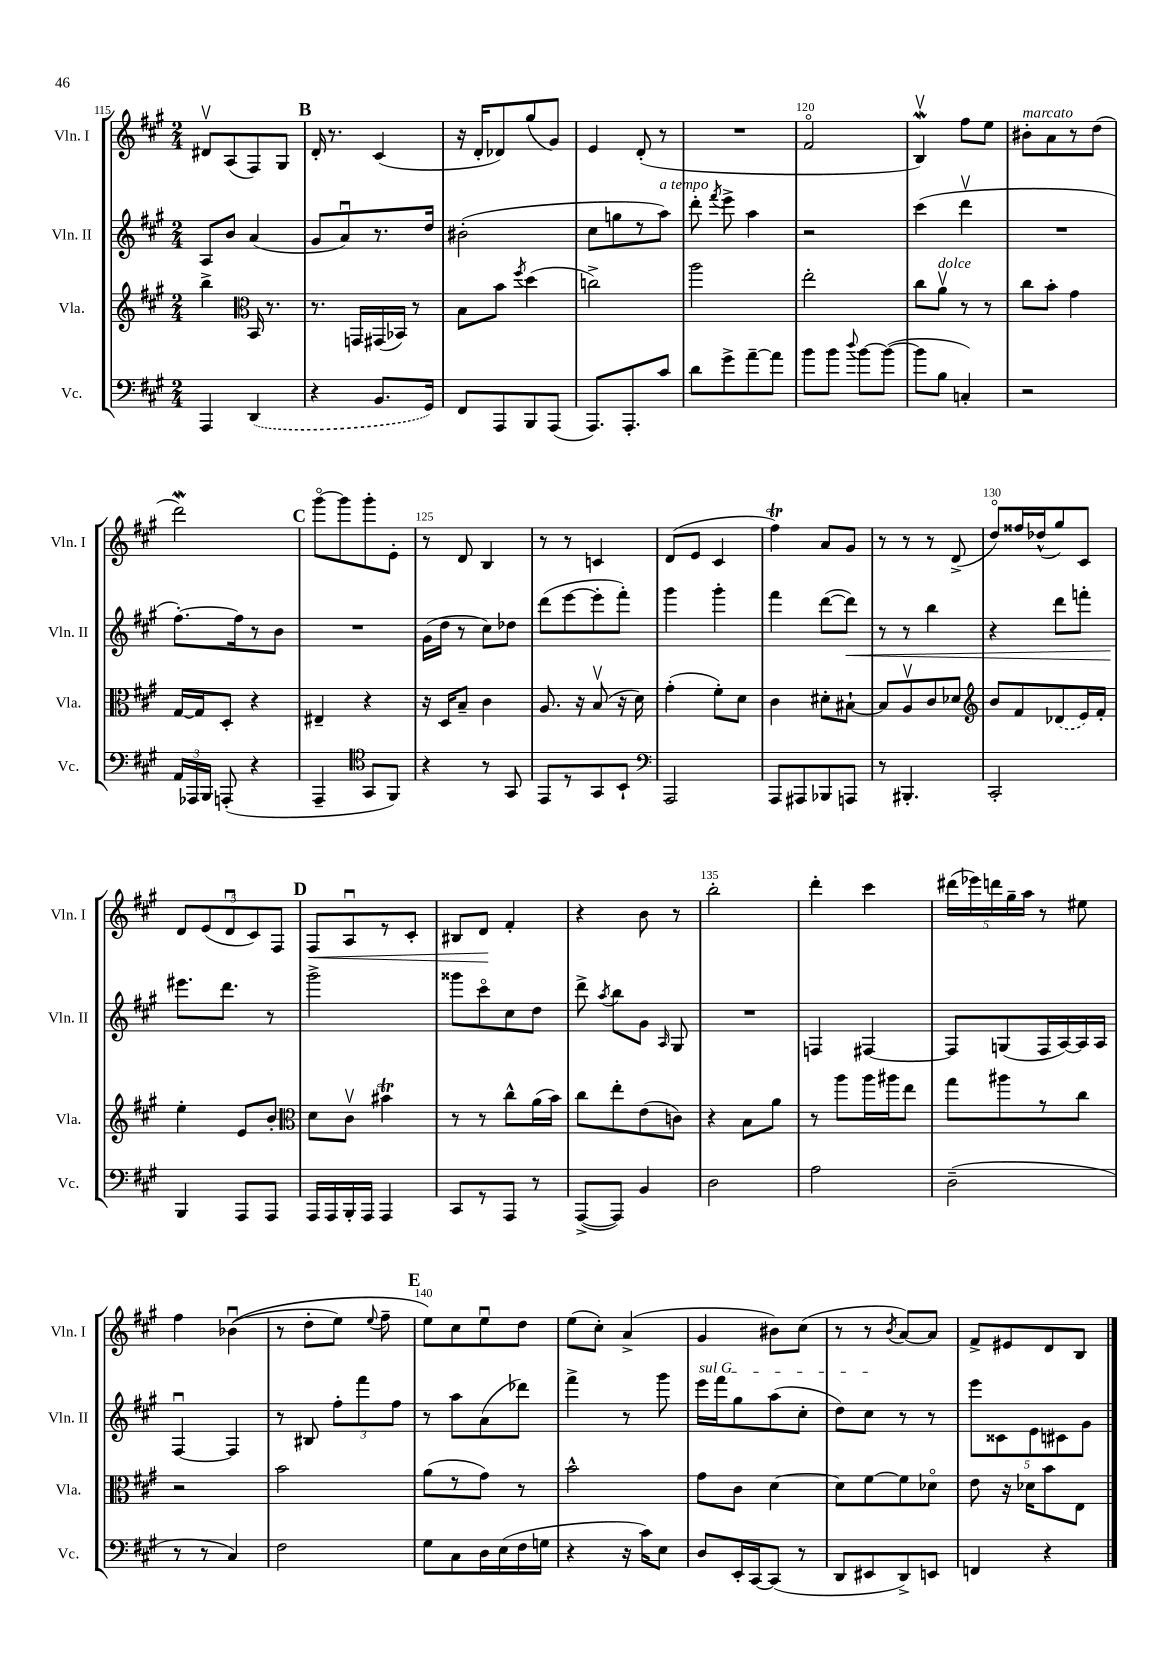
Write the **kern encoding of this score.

**kern	**kern	**kern	**kern
*staff4	*staff3	*staff2	*staff1
*clefF4	*clefG2	*clefG2	*clefG2
*k[f#c#g#]	*k[f#c#g#]	*k[f#c#g#]	*k[f#c#g#]
*M2/4	*M2/4	*M2/4	*M2/4
4AAA/	4bb^\	8A/L	8d#v/L
.	.	8b/J	(8A/
*	*clefC3	*	*
(4DD/	16BB/	(4a/	8F#/)
.	8.r	.	.
.	.	.	8G#/J
=	=	=	=
4r	8.r	8g#/L	16d'/
.	.	.	8.r
.	.	8au/)	.
.	16GG/LL	.	.
8.BB/L	(16GG#/	8.r	(4c#/
.	16BB-/JJ)	.	.
.	8r	.	.
16GG#/Jk)	.	16dd/Jk	.
=	=	=	=
8FF#/L	8B\L	(2b#'\	16r
.	.	.	16d'/LK
8AAA/	8b\J	.	8d-/)
.	8qff#/	.	.
8BBB/	(4dd\	.	(8gg#/
(8AAA/J	.	.	8g#/J)
=	=	=	=
8.AAA/L)	2cc^\)	8cc#\L	4e/
.	.	8gg\	.
8.AAA'/	.	.	.
.	.	8r	(8d'/
8c#/J	.	8aa\J)	8r
=	=	=	=
8d\L	2aa\	8ddd'\	2r
.	.	8qfff#/	.
8g#^\	.	8eee^\	.
[8a~\	.	4aa\	.
8a\]J	.	.	.
=	=	=	=
8b\L	2ee'\	2r	2f#o/
8b\J	.	.	.
8qqdd/	.	.	.
[8b\L	.	.	.
(8b\_J	.	.	.
=	=	=	=
8b\]L	8cc#\L	(4ccc#\	4Bv/)
8B\J	8av\J	.	.
4C'/)	8r	4dddv\	8ff#\L
.	8r	.	8ee\J
=	=	=	=
2r	8cc#\L	2r	8b#'\L
.	8b'\J	.	8a\
.	4g#\	.	8r
.	.	.	(8dd\J
=	=	=	=
24AA/LL	[16G#/LL	[8.ff#'\L)	2ddd\)
24AAA-/	.	.	.
.	16G#/]J	.	.
24BBB/JJ	.	.	.
(8AAA'/	8D'/J	.	.
.	.	16ff#\]k	.
4r	4r	8r	.
.	.	8b\J	.
=	=	=	=
4AAA~/	4E#~/	2r	[8ggg#o\L
.	.	.	8ggg#\]
*clefC4	*	*	*
8GG#/L	4r	.	8ggg#'\
8FF#/J)	.	.	8e'\J
=	=	=	=
4r	16r	(16g#\LL	8r
.	16D/LK	16dd\JJ	.
.	8B~/J	8r	8d/
8r	4c#\	8cc#\L)	4B/
8GG#/	.	8dd-\J	.
=	=	=	=
8EE/L	8.A/	(8ddd\L	8r
8r	.	[8eee\	8r
.	16r	.	.
8GG#/	(8Bv/	8eee'\]	4c/
8BB`/J	16r	8fff#'\J)	.
.	16d\)	.	.
=	=	=	=
*clefF4	*	*	*
2AAA/	(4g#'\	4ggg#\	(8d/L
.	.	.	8e/J
.	8f#'\L)	4ggg#'\	4c#/
.	8d\J	.	.
=	=	=	=
8AAA/L	4c#\	4fff#\	4ff#\)
8AAA#/	.	.	.
8BBB-/	8d#'\L	([8ddd\L	8a/L
8AAA/J	[8B#`\J	8ddd\]J)	8g#/J
=	=	=	=
8r	8B#/]L	8r	8r
4.BBB#'/	8Av/	8r	8r
.	8c#/	4bb\	8r
.	8d-/J	.	(8d^/
=	=	=	=
*	*clefG2	*	*
2CC#'/	8b/L	4r	8ddo/L)
.	8f#/	.	16ff##/L
.	.	.	(16dd-^^/J
.	(8d-/	8ddd\L	8gg#/)
.	16e/L)	8fff'\J	8c#/J
.	16f#'/JJ	.	.
=	=	=	=
4BBB/	4ee'\	8.eee#\L	10d/L
.	.	.	(10e/
.	.	8.ddd\J	.
.	.	.	10du/
8AAA/L	8e/L	.	.
.	.	.	10c#/)
8AAA/J	8b'/J	8r	.
.	.	.	10F#/J
=	=	=	=
*	*clefC3	*	*
16AAA/LL	8d\L	2ggg#^\	8F#/L
16AAA/	.	.	.
16BBB'/	8c#v\J	.	8Au/
16AAA/JJ	.	.	.
4AAA/	4b#\	.	8r
.	.	.	8c#'/J
=	=	=	=
8CC#/L	8r	8ggg##\L	8B#/L
8r	8r	8ccc#o\	8d/J
8AAA/J	8cc#^^\L	8cc#\	4f#'/
8r	(16a\L	8dd\J	.
.	16b\JJ)	.	.
=	=	=	=
([8AAA^/L	8cc#\L	8ddd^\	4r
.	.	8qaa/	.
8AAA/]J)	8ee'\	8bb\L	.
4BB/	(8e\	8g#\J	8b\
.	.	16qqA/	.
.	8c\J)	8G#/	8r
=	=	=	=
2D\	4r	2r	2bb'\
.	8B\L	.	.
.	8a\J	.	.
=	=	=	=
2A\	8r	4F/	4ddd'\
.	8aa\L	.	.
.	16aa\L	[4F#/	4ccc#\
.	16aa#\J	.	.
.	8ee\J	.	.
=	=	=	=
(2D~\	8gg#\L	8F#/]L	(20ddd#\LL
.	.	.	20eee-\)
.	.	.	20ddd\
.	8aa#\	(8G/	.
.	.	.	20gg#~\
.	.	.	20aa\JJ
.	8r	16F#/L	8r
.	.	[16A/)	.
.	8cc#\J	16A/]	8ee#\
.	.	16A/JJ	.
=	=	=	=
8r	2r	[4F#u/	4ff#\
8r	.	.	.
4C#/)	.	4F#/]	&((4b-u\
=	=	=	=
2F#\	2b\	8r	8r
.	.	8B#/	8dd'\L
.	.	12ff#'\L	8ee\J)
.	.	12fff#\	.
.	.	.	8qqee/
.	.	.	8ff#~\
.	.	12ff#\J	.
=	=	=	=
8G#\L	(8a\L	8r	8ee\L&)
8C#\	8r	8aa\L	8cc#\
16D\L	8g#\J)	(8a\	8eeu\
(16E\	.	.	.
16F#\	8r	8ddd-\J)	8dd\J
16G\JJ	.	.	.
=	=	=	=
4r	2b^^\	4fff#^\	(8ee\L
.	.	.	8cc#'\J)
16r	.	8r	(4a^/
16c#\LK)	.	.	.
8E\J	.	8ggg#\	.
=	=	=	=
8D/L	8g#\L	16eee\LL	4g#/
.	.	16fff#\J	.
16EE'/L	8c#\J	8gg#\	.
[16CC#/J	.	.	.
(8CC#/]J	[4d\	(8aa\	8b#\L)
8r	.	8cc#'\J	(8cc#\J
=	=	=	=
8DD/L	8d\]L	8dd\L)	8r
8EE#/	[8f#\	8cc#\J	8r
.	.	.	8qb/
8DD^/)	8f#\]	8r	[8a/L)
8EE/J	8d-o\J	8r	8a/]J
=	=	=	=
4FF/	8e\	10eee\L	8f#^/L
.	.	10c##\	.
.	16r	.	8e#/
.	16d-\LK	.	.
.	.	10e\	.
4r	8b\	.	8d/
.	.	10c#\	.
.	8E\J	.	8B/J
.	.	10g#\J	.
==	==	==	==
*-	*-	*-	*-
